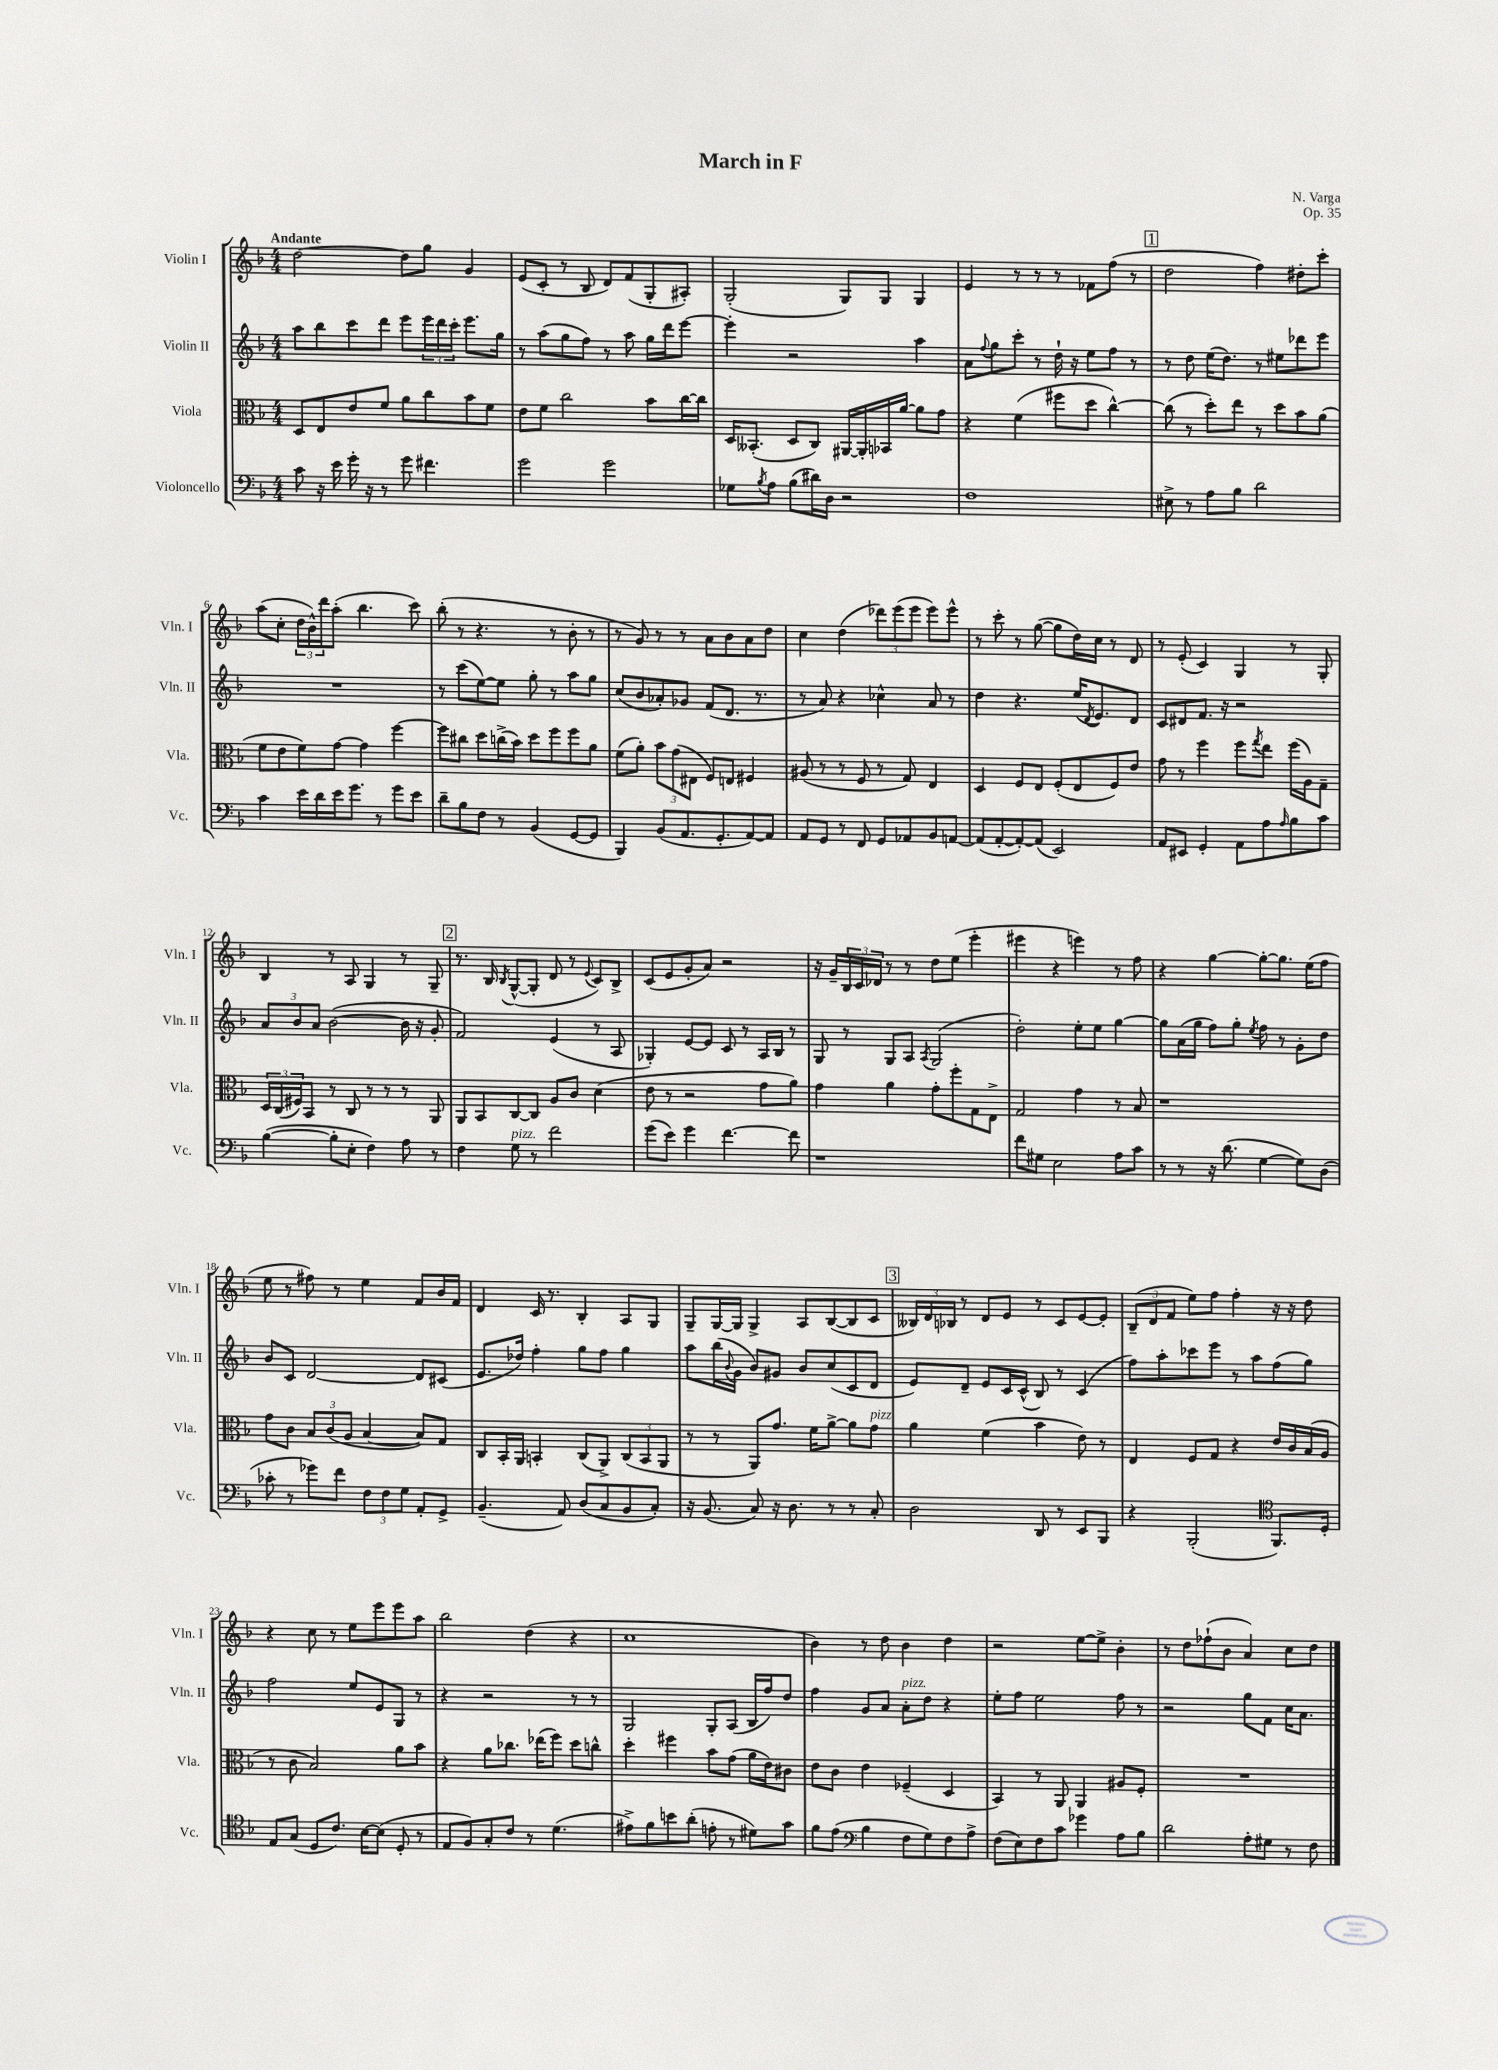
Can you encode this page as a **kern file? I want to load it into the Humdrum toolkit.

**kern	**kern	**kern	**kern
*part4	*part3	*part2	*part1
*staff4	*staff3	*staff2	*staff1
*I"Violoncello	*I"Viola	*I"Violin II	*I"Violin I
*I'Vc.	*I'Vla.	*I'Vln. II	*I'Vln. I
*clefF4	*clefC3	*clefG2	*clefG2
*k[b-]	*k[b-]	*k[b-]	*k[b-]
*M4/4	*M4/4	*M4/4	*M4/4
=1	=1	=1	=1
!	!	!	!LO:TX:a:B:t=Andante
8c\	8D/L	8aa\L	[2dd\
16r	8E/	8bb-\	.
16e\	.	.	.
16g'\	8e/	8ccc\	.
16r	.	.	.
8r	8f/J	8ddd\J	.
8g\	8a\L	8eee\L	8dd\L]
4.f#X\	8cc\	24eee\L	8gg\J
.	.	24ddd\	.
.	.	24ccc'\JJ	.
.	8b-\	8.eee\L	4g/
.	8f\J	.	.
.	.	16gg\Jk	.
=2	=2	=2	=2
2g\	8e\L	8r	(8e/L
.	8f\J	(8aa\L	8c'/J
.	2cc\	8gg\	8r
.	.	8ff\J)	8B-/
2g\	.	8r	8d/L)
.	.	8aa\	(8f/
.	8b-\L	16gg\LL	8G'/
.	.	16ddd\J	.
.	[16cc\L	[8eee\J	8A#X'/J)
.	16cc\JJ]	.	.
=3	=3	=3	=3
8G-X\L	16D/KL	4eee'\]	(2G'/
.	(8.BB--X'/J	.	.
8qB-/	.	.	.
8A\J	.	.	.
(8B-\L	8D/L	2r	.
16d#X\L)	8C/J)	.	.
16D\JJ	.	.	.
2r	[16AA#X/LL	.	8G/L)
.	16AA#'/]	.	.
.	16BB-X/	.	8G/J
.	[16a/JJ	.	.
.	8a\L]	4aa\	4G/
.	8g\J	.	.
=4	=4	=4	=4
1F	4r	8a\L	4e/
.	.	8qqff/	.
.	.	8gg\	.
.	(4f\	8ccc'\J	8r
.	.	8r	8r
.	8ff#X\L	16dd`\	8r
.	.	16r	.
.	8dd\J	8ee\L	8f-X\L
.	[4cc^^\)	8ff\J	(8ff\J
.	.	8r	8r
!!LO:REH:place=s1:t=1
=5	=5	=5	=5
8E#X^\	(8cc\]	8r	2dd\
8r	8r	8dd\	.
8A\L	8dd'\L)	(16ee\KL	.
.	.	8.dd\J)	.
8B-\J	8ee\J	.	.
2d\	8r	8r	4ff\)
.	8dd\L	8ee#X\L	.
.	8b-\	8ddd-X\	8dd#X'\L
.	(8a\J	8eee\J	8ccc'\J
!!LO:LB:g=z
=6	=6	=6	=6
4c\	8f\L	1r	(8aa\L
.	8e\	.	8cc'\J
16e\LL	8f\)	.	24dd\LL
.	.	.	24b-^^\)
16d\	.	.	.
.	.	.	24ddd\J
16e\J	[8g\J	.	(8aa'\J
8.g\J	.	.	.
.	4g\]	.	4.bb-\
8r	.	.	.
8g\L	[4ff\	.	.
8e\J	.	.	8ccc\)
=7	=7	=7	=7
8d~\L	8ff\L]	8r	(8bb-'\
8B-\	8cc#X\J	(8ccc\L	8r
8F\J	8dd\L	[8ee\)	4.r
8r	(16ccn^\L	8ee\J]	.
.	16b-\JJ)	.	.
(4BB-/	8dd\L	8gg'\	.
.	8ff\	8r	8r
[8GG/L	8ff\	8aa\L	8b-'\
8GG/J]	8a\J	8gg\J	8r
=8	=8	=8	=8
4BBB-/)	(8f\L	(8cc/L	8r
.	8a'\J)	8b-/	8g/)
(8BB-/L	12b-\L	8a-X'/)	8r
.	(12g\	.	.
8.AA/	.	8g-X/J	8r
.	12E#X\J	.	.
.	8F/L)	(8f/L	8a\L
8.GG'/	.	.	.
.	8En/J	8.d/J	8b-\
[8AA/)	4F#X/	.	8a\
.	.	8.r	.
8AA/J]	.	.	8dd\J
=9	=9	=9	=9
8AA/L	(8A#X/	8r	4cc\
8GG/J	8r	8a/)	.
8r	8r	4r	(4dd\
8FF/	8F/	.	.
8GG/L	8r	4cc-X^^\	12ddd-X\L)
.	.	.	(12eee\
8AA-X/	8G/)	.	.
.	.	.	12eee\J
8BB-/	4E/	8a/	8eee\L)
[8AAn/J	.	8r	8eee^^\J
=10	=10	=10	=10
(8AA/L]	4D/	4dd\	8r
[8AA'/	.	.	8ccc'\
8AA'/_)	8F/L	4.r	8r
(8AA/J]	8E/J	.	([8gg\
2EE/)	(8F'/L	.	8gg\L]
.	8E/	(16ee/KL	16dd\L)
.	.	8qd/	.
.	.	8.e/)	16cc\JJ
.	8F/)	.	8r
.	8e/J	8d/J	8d/
=11	=11	=11	=11
8AA/L	8g\	8c/L	8r
8EE#X/J	8r	8d#X/	(8e'/
4GG'/	4ff\	8.f/J	4c/)
.	.	16r	.
8AA\L	8ff\L	2r	4G/
.	8qgg/	.	.
8A\	8ee\J	.	.
16qqA/	.	.	.
8B-\	(16ff\LL	.	8r
.	16A\J)	.	.
8c\J	8G~\J	.	8G'/
!!LO:LB:g=z
=12	=12	=12	=12
([4B-\	24D/LL	12a/L	4B-/
.	(24C/	.	.
.	24F#X/J)	12b-/	.
.	8BB-/J	.	.
.	.	12a/J	.
8B-'\L]	8r	([2b-\	8r
8E'\J	8C/	.	8A/
4F\)	8r	.	4G/
.	8r	.	.
8A\	8r	16b-\]	8r
.	.	16r	.
8r	8AA/	8g'/	8G~/
!!LO:REH:place=s1:t=2
=13	=13	=13	=13
4F\	8AA/L	2f/)	8.r
.	8BB-/	.	.
.	.	.	16B-/
.	.	.	8qB-/
!LO:TX:a:i:t=pizz.	!	!	!
8G\	[8C/	.	([8G^^/L
8r	8C/J]	.	8G'/J]
2f\	8A/L	(4e/	8d/
.	8c/J	.	8r
.	.	.	8qqe/
.	(4d\	8r	8c/L)
.	.	8A/	8B-^/J
=14	=14	=14	=14
(8g\L	8e\	4G-X'/)	(8c/L
8e\J)	8r	.	8e/
4g\	2r	[8e/L	8g'/
.	.	8e/J]	8a/J)
[4.f\	.	8c/	2r
.	.	8r	.
.	8g\L	16A/LL	.
.	.	16B-/JJ	.
8f\]	8a\J)	8r	.
=15	=15	=15	=15
1r	4g\	8G/	16r
.	.	.	16g~/LL
.	.	8r	24B-/
.	.	.	24c/
.	.	.	24d-X/JJ
.	4a\	8G/L	8r
.	.	8A/J	8r
.	.	8qA/	.
.	8g'\L	(2G/	8dd\L
.	8ff'\	.	(8ee\J
.	8G\	.	4eee'\
.	8E^\J	.	.
=16	=16	=16	=16
8f\L	2G/	2dd'\)	4eee#X\
8G#X\J	.	.	.
2E\	.	.	4r
.	4g\	8ee'\L	4eeen\)
.	.	8ee\J	.
8A\L	8r	[4gg\	8r
8c\J	8B-/	.	8ff\
=17	=17	=17	=17
8r	1r	8gg\L]	4r
8r	.	(16a\L	.
.	.	16gg\JJ	.
16r	.	8ff\L)	[4gg\
(8.d\	.	.	.
.	.	8gg'\J	.
.	.	8qee/	.
[4G\	.	8ff\	8gg'\L_
.	.	8r	8.gg\J]
8G\L])	.	8g'\L	.
.	.	.	(16ee\KL
(8D\J	.	8dd\J	8ff\J
!!LO:LB:g=z
=18	=18	=18	=18
8c-X'\	8g\L	8b-/L	8ee\
8r	8c\J	8c/J	8r
8g-X\L)	12B-/L	[2d/	8ff#X\)
.	(12c/	.	.
8f\J	.	.	8r
.	12A/J	.	.
12F\L	[4B-/	.	4ee\
12F\	.	.	.
12G\J	.	.	.
8AA'/L	8B-/L])	8d/L]	8f/L
8GG^/J	8G/J	(8c#X/J	16b-/L
.	.	.	16f/JJ
=19	=19	=19	=19
(4.BB-~/	8C/L	8.e/L	4d/
.	16BB-'/L	.	.
.	16AA/JJ	16dd-X/Jk)	.
.	4BBn'/	4ff'\	16c/
.	.	.	8.r
8AA/)	.	.	.
(8D/L	(8C/L	8gg\L	4B-'/
8C/	8AA^/J)	8ff\J	.
8BB-/	(12C/L	4gg\	8A/L
.	12BB/	.	.
8C'/J)	.	.	8G/J
.	12AA/J	.	.
=20	=20	=20	=20
16r	8r	8aa\L	8G~/L
(8.BB-/	.	.	.
.	8r	(16bb-\L	[16G/L
.	.	8qqb-/	.
.	.	16g\JJ	16G/JJ]
8C/)	8AA/L)	8b-/L)	4G^/
16r	8.g/J	8g#X/J	.
8.D\	.	.	.
.	.	8b-/L	8A/L
.	16f\KL	.	.
8r	[8a^\J	(8cc/	([8B-/
8r	8a\L]	8c/	8B-/]
!	!LO:TX:a:i:t=pizz.	!	!
8C'/	8g\J	8d/J	8c/J
!!LO:REH:place=s1:t=3
=21	=21	=21	=21
2D\	4a\	8e/L)	24B--X/LL)
.	.	.	24d/
.	.	.	24B-X/JJ
.	.	8d~/J	8r
.	(4f\	8e/L	8d/L
.	.	16c/L	8e/J
.	.	(16c^^/JJ	.
8DD/	4b-\	8B-/)	8r
8r	.	8r	8c/L
8EE/L	8e\)	(4c/	[8e/
8BBB-/J	8r	.	8e'/J]
=22	=22	=22	=22
4r	4E/	8ff\L)	(12B-~/L
.	.	.	12d/
.	.	8aa'\	.
.	.	.	12f/J
(2BBB-'/	8F/L	8ccc-X\	8ee\L)
.	8G/J	8eee\J	8ff\J
.	4r	8r	4ff'\
.	.	8aa\L	.
*clefC4	*	*	*
8.FF/L)	16e/LL	(8ff\	16r
.	16c/	.	16r
.	(16B-/	8gg\J)	8dd\
16D'/Jk	16A/JJ	.	.
!!LO:LB:g=z
=23	=23	=23	=23
8E/L	8r	2ff\	4r
(8G/J	8c\	.	.
8D/L	2B-/)	.	8cc\
8.c/J)	.	.	8r
.	.	8ee/L	8ee\L
[16B-\KL	.	.	.
(8B-\J]	.	8e/	8eee\
8D'/	8a\L	8G/J	8eee\
8r	8b-\J	8r	8aa\J
=24	=24	=24	=24
8E/L	4r	4r	2bb-\
8F/)	.	.	.
8G'/	8a\L	2r	.
8c/J	8.cc-X\J	.	.
8r	.	.	(4dd\
.	(16ee-X\KL	.	.
(4.d\	8ff\J)	.	.
.	8dd\L	8r	4r
.	8ccn^^\J	8r	.
=25	=25	=25	=25
8e#X^\L)	4dd'\	2G/	1cc
8f\	.	.	.
8bn\	4ff#X\	.	.
(8a'\J	.	.	.
8en'\	8b-\L	8G'/L	.
8r	(8g\J	(8A/J	.
8d#X\L)	16a\LL	16B-/LL	.
.	16e\J)	16ff/J)	.
8g\J	8c#X\J	8dd/J	.
=26	=26	=26	=26
8f\L	8e\L	4ff\	4b-\)
(8e\J	8c\J	.	.
*clefF4	*	*	*
4B-\	4e\	8g/L	8r
.	.	8a/J	8dd\
!	!	!LO:TX:a:i:t=pizz.	!
8F\L	(4F-X~/	8a'\L	4b-\
8G\)	.	8dd\J	.
8F\	4D/	4r	4dd\
8A^\J	.	.	.
=27	=27	=27	=27
(8F\L	4BB-/)	8ee'\L	2r
8E\)	.	8ff\J	.
8F\	8r	2ee\	.
8c\J	8AA/	.	.
4g-X\	4AA/	.	[8ee\L
.	.	.	8ee^\J]
8A\L	8A#X/L	8ff\	4b-'\
8B-\J	8F'/J	8r	.
=28	=28	=28	=28
2d\	1r	2r	8r
.	.	.	8dd\L
.	.	.	(8ff-X`\
.	.	.	8b-\J
8A'\L	.	8gg\L	4a/)
8G#X\J	.	8f\J	.
8r	.	16cc\KL	8cc\L
.	.	8.a\J	.
8F\	.	.	8dd\J
==	==	==	==
*-	*-	*-	*-
